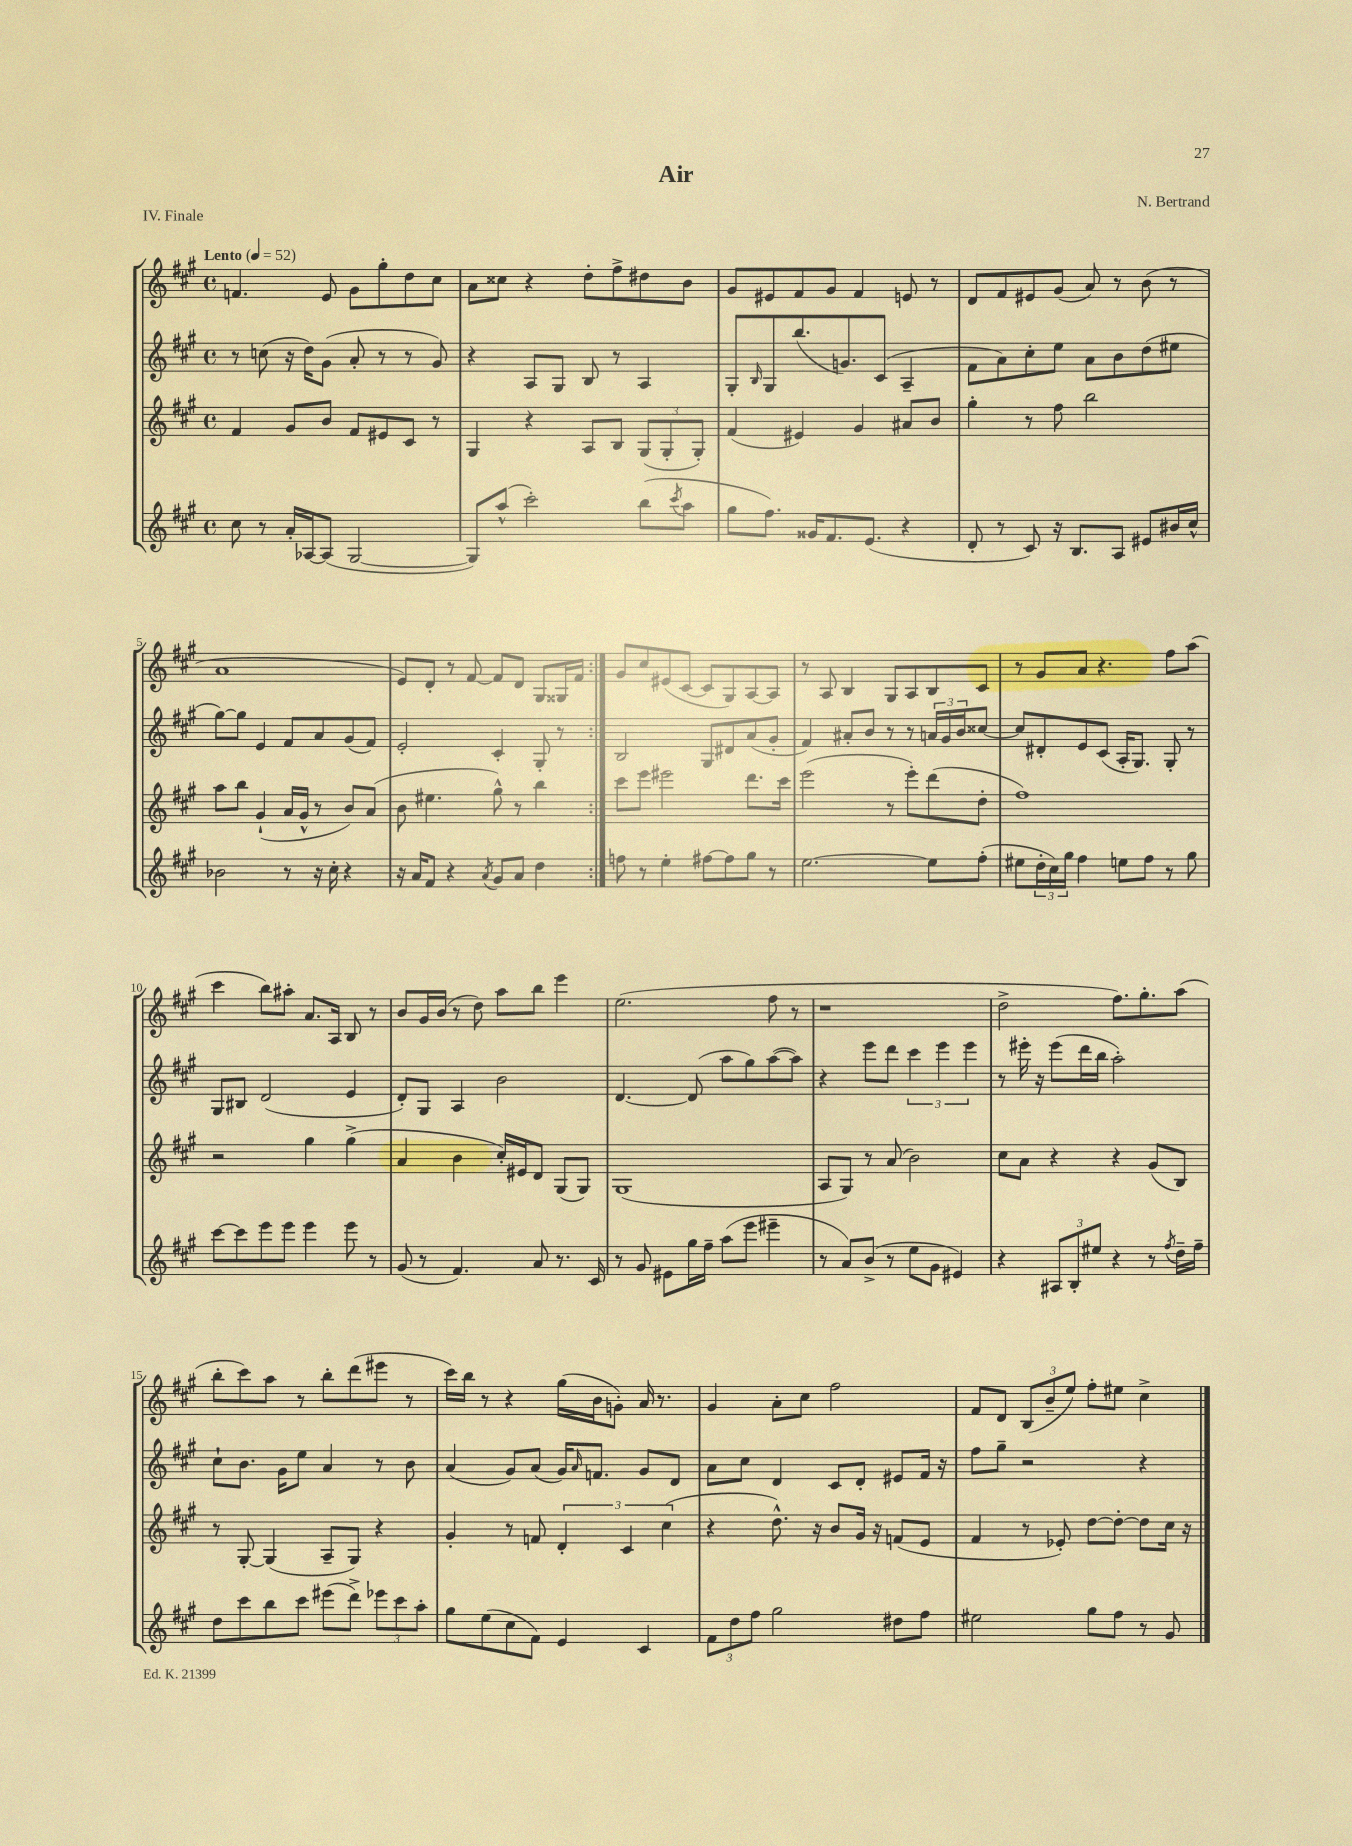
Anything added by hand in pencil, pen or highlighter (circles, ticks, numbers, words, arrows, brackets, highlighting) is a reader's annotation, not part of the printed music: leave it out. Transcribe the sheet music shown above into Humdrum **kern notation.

**kern	**kern	**kern	**kern
*part4	*part3	*part2	*part1
*staff4	*staff3	*staff2	*staff1
*clefG2	*clefG2	*clefG2	*clefG2
*k[f#c#g#]	*k[f#c#g#]	*k[f#c#g#]	*k[f#c#g#]
*M4/4	*M4/4	*M4/4	*M4/4
*met(c)	*met(c)	*met(c)	*met(c)
*MM52	*MM52	*MM52	*MM52
=1	=1	=1	=1
!	!	!	!LO:TX:a:B:t=Lento
8cc#\	4f#/	8r	4.fn/
8r	.	(8ccn\	.
16a'/LL	8g#/L	16r	.
[16A-X/J	.	16dd\KL)	.
(8A-/J]	8b/J	(8g#\J	8e/
[2G#/	8f#/L	8a'/	8g#\L
.	8e#X/	8r	8gg#'\
.	8c#/J	8r	8dd\
.	8r	8g#/)	8cc#\J
=2	=2	=2	=2
8G#/L])	4G#/	4r	8a\L
(8aa^^/J	.	.	8cc##X\J
2ccc#'\)	4r	8A/L	4r
.	.	8G#/J	.
.	8A/L	8B/	8dd'\L
.	8B/J	8r	8ff#^\
(8bb\L	(12G#/L	4A/	8dd#X\
.	12G#'/	.	.
8qccc#/	.	.	.
8aa\J	.	.	8b\J
.	12G#'/J)	.	.
=3	=3	=3	=3
8gg#\L	(4f#/	8G#'/L	8g#/L
.	.	16qqB/	.
8.ff#\J)	.	8G#/	8e#X/
.	4e#X/)	(8.bb/	8f#/
16g##X/KL	.	.	.
8.f#/	.	.	8g#/J
.	.	8.gn/)	.
.	4g#/	.	4f#/
(8.e/J	.	.	.
.	.	(8c#/J	.
4r	8a#X/L	4A~/	8en/
.	8b/J	.	8r
=4	=4	=4	=4
8d'/	4gg#'\	8f#\L	8d/L
8r	.	8a\)	8f#/
8c#/)	8r	8cc#'\	8e#X/
16r	8ff#\	8ee\J	(8g#/J
8.B/L	.	.	.
.	2bb\	8a\L	8a/)
8A/J	.	8b\	8r
8e#X/L	.	(8dd\	(8b\
16b#X/L	.	8ee#X\J	8r
16cc#^^/JJ	.	.	.
!!LO:LB:g=z
=5	=5	=5	=5
2b-X\	8aa\L	[8gg#\L)	1a
.	8bb\J	8gg#\J]	.
.	(4g#`/	4e/	.
8r	16a/LL	8f#/L	.
.	16g#^^/JJ	.	.
16r	8r	8a/	.
16cc#'\	.	.	.
4r	8b/L)	(8g#/	.
.	(8a/J	8f#/J)	.
=6	=6	=6	=6
16r	8b\	2e'/	8e/L)
16a/KL	.	.	.
8f#/J	4.ee#X\	.	8d'/J
4r	.	.	8r
.	.	.	[8f#/
8qa/	.	.	.
8g#/L	8gg#^^\)	4c#'/	8f#/L]
8a/J	8r	.	8d/J
4dd\	4bb\	8G#'/	8G#/L
.	.	8r	16G##X/L
.	.	.	16f#/JJ
=7:|!	=7:|!	=7:|!	=7:|!
8ffn\	8ccc#\L	2B/	8g#/L
8r	8eee\J	.	8cc#/
4ee'\	2eee#X\	.	(8e#X/
.	.	.	[8c#/J
[8ff#X\L	.	8G#/L	8c#/L]
8ff#\]	.	8d#X/	8G#/)
8gg#\J	8.ddd\L	(8a/	[8A/
8r	.	8g#'/J	8A/J]
.	16ccc#\Jk	.	.
=8	=8	=8	=8
[2.ee\	(2eee\	4f#/)	8r
.	.	.	8A/
.	.	8a#X'/L	4B/
.	.	8b/J	.
.	8r	8r	8G#/L
.	8eee'\L)	8r	8A/
8ee\L]	(8ddd\	24an/LL	8B/
.	.	24g#/	.
.	.	24b/J	.
(8ff#'\J	8dd'\J	[8cc##X/J	8c#/J
=9	=9	=9	=9
8ee#X\L	1ff#)	8cc##/L]	8r
24dd'\L	.	8d#X'/	8g#/L
24cc#\)	.	.	.
24gg#\JJ	.	.	.
4ff#\	.	8e/	8a/J
.	.	(8c#/J	4.r
8een\L	.	16A'/KL	.
.	.	8.G#/J)	.
8ff#\J	.	.	.
8r	.	8G#'/	8ff#\L
8gg#\	.	8r	(8aa\J
!!LO:LB:g=z
=10	=10	=10	=10
[8ccc#\L	2r	8G#/L	4ccc#\
8ccc#\]	.	8B#X/J	.
8eee\	.	(2d/	8bb\L)
8eee\J	.	.	8aa#X'\J
4eee\	4gg#\	.	8.a/L
.	.	.	16A/Jk
8eee\	(4gg#^\	4e/	8B/
8r	.	.	8r
=11	=11	=11	=11
(8g#/	4a/	8d'/L)	8b/L
8r	.	8G#/J	16g#/L
.	.	.	(16b/JJ
4.f#/)	4b\	4A/	8r
.	.	.	8dd\)
.	16cc#'/LL)	2b\	8aa\L
.	16e#X/J	.	.
8a/	8d/J	.	8bb\J
8.r	(8G#/L	.	4eee\
.	8G#/J)	.	.
16c#/	.	.	.
=12	=12	=12	=12
8r	(1G#	[4.d/	(2.ee\
8g#/	.	.	.
8e#X\L	.	.	.
16gg#\L	.	(8d/]	.
16ff#~\JJ	.	.	.
(8aa\L	.	8aa\L	.
8eee\J	.	8gg#\)	.
4eee#X~\	.	([8aa\	8ff#\
.	.	8aa\J])	8r
=13	=13	=13	=13
8r	8A/L	4r	1r
8a/L)	8G#/J)	.	.
(8b^/J	8r	8eee\L	.
8r	(8a/	8ddd\J	.
8ee\L	2b\)	6ccc#\	.
8g#\J	.	.	.
.	.	6eee\	.
4e#X/)	.	.	.
.	.	6eee\	.
=14	=14	=14	=14
4r	8cc#\L	8r	2dd^\
.	8a\J	16eee#X'\	.
.	.	16r	.
12A#X/L	4r	(8eee#\L	.
12B'/	.	.	.
.	.	16ddd\L	.
12ee#X/J	.	.	.
.	.	16bb\JJ	.
4r	4r	2aa'\)	8.ff#\L)
.	.	.	8.gg#'\
8r	(8g#/L	.	.
8qff#/	.	.	.
16dd~\LL	8B/J)	.	(8aa\J
16ff#~\JJ	.	.	.
!!LO:LB:g=z
=15	=15	=15	=15
8dd\L	8r	8cc#`\L	8bb'\L
8ccc#\	[8G#'/	8.b\J	8ccc#\)
8bb\	(4G#/]	.	8aa\J
.	.	16g#\KL	.
8ccc#\J	.	8ee\J	8r
(8eee#X\L	8A~/L	4a/	8bb'\L
8ddd^\J)	8G#/J)	.	(8ddd\
12eee-X\L	4r	8r	8eee#X\J
12ccc#\	.	.	.
.	.	8b\	8r
12aa'\J	.	.	.
=16	=16	=16	=16
8gg#\L	4g#'/	(4a/	16ccc#\LL)
.	.	.	16bb\JJ
(8ee\	.	.	8r
8cc#\	8r	8g#/L)	4r
8f#\J)	8fn/	(8a/J	.
4e/	6d'/	16g#/KL)	(16gg#\LL
.	.	16qqa/	.
.	.	8.fn/J	16b\J
.	.	.	8gn'\J)
.	6c#/	.	.
4c#/	.	8g#/L	16a/
.	.	.	8.r
.	(6cc#\	.	.
.	.	8d/J	.
=17	=17	=17	=17
12f#\L	4r	8a\L	4g#/
12dd\	.	.	.
.	.	8cc#\J	.
12ff#\J	.	.	.
2gg#\	8.dd^^\)	4d/	8a'\L
.	.	.	8cc#\J
.	16r	.	.
.	8b/L	8c#/L	2ff#\
.	16g#/Jk	8d'/J	.
.	16r	.	.
8dd#X\L	(8fn/L	8e#X/L	.
8ff#\J	8e/J	16f#/Jk	.
.	.	16r	.
=18	=18	=18	=18
2ee#X\	4f#/	8ff#\L	8f#/L
.	.	8gg#~\J	8d/J
.	8r	2r	(12B/L
.	.	.	12b~/
.	8e-X'/)	.	.
.	.	.	12ee/J)
8gg#\L	[8dd\L	.	8ff#'\L
8ff#\J	8dd'\J_	.	8ee#X\J
8r	8dd\L]	4r	4cc#^\
8g#/	16cc#\Jk	.	.
.	16r	.	.
==	==	==	==
*-	*-	*-	*-
